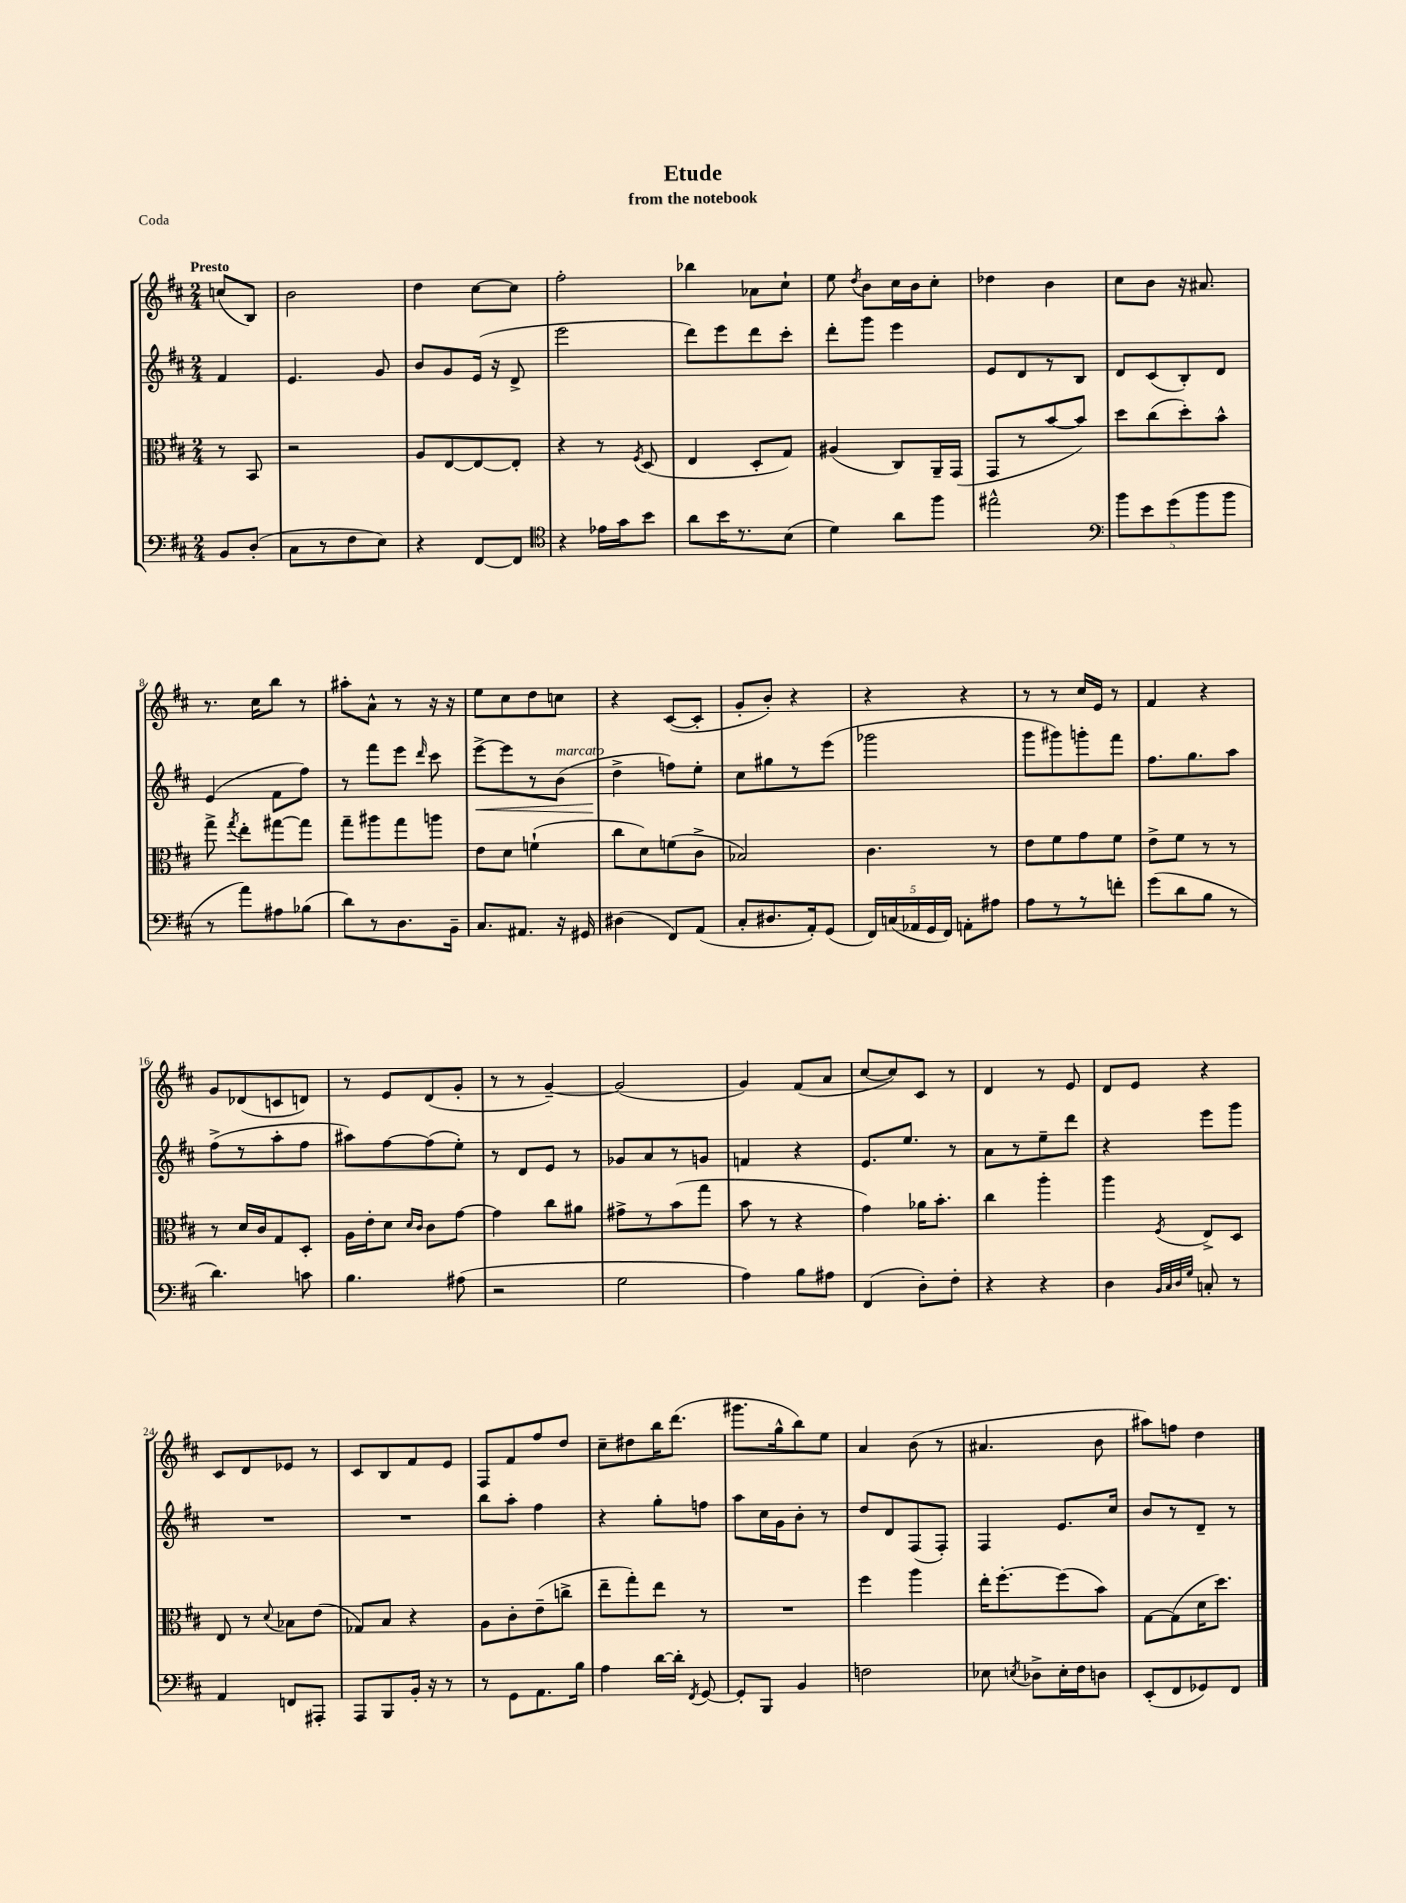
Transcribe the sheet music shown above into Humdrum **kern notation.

**kern	**kern	**kern	**kern
*staff4	*staff3	*staff2	*staff1
*clefF4	*clefC3	*clefG2	*clefG2
*k[f#c#]	*k[f#c#]	*k[f#c#]	*k[f#c#]
*M2/4	*M2/4	*M2/4	*M2/4
8BB	8r	4f#	(8cc
(8D'	8BB	.	8B)
=	=	=	=
8C#	2r	4.e	2b
8r	.	.	.
8F#	.	.	.
8E)	.	8g	.
=	=	=	=
4r	8A	8b	4dd
.	[8E	8g	.
[8FF#	8E_	(16e	[8cc#
.	.	16r	.
8FF#]	8E']	8d^	8cc#]
=	=	=	=
*clefC4	*	*	*
4r	4r	2eee	2ff#'
16e-	8r	.	.
16g	.	.	.
.	8qF#	.	.
8b	(8D	.	.
=	=	=	=
8a	4E	8ddd)	4bb-
16b	.	8eee	.
8.r	.	.	.
.	8D'	8ddd	8a-
(8B	8G)	8ccc#'	8cc#`
=	=	=	=
4d)	(4A#	8ddd'	8ee
.	.	.	8qdd
.	.	8ggg	8b
8a	8C#)	4eee	16cc#
.	.	.	16b
8ff#	16AA~	.	8cc#'
.	(16GG	.	.
=	=	=	=
2ee#^^	8GG	8e	4dd-
.	8r	8d	.
.	[8b	8r	4b
.	8b])	8B	.
=	=	=	=
*clefF4	*	*	*
10b	8dd	8d	8cc#
10e	.	.	.
.	(8cc#	(8c#	8b
(10g	.	.	.
.	8dd')	8B')	16r
10b	.	.	.
.	.	.	8.a#
.	8b^^	8d	.
10b	.	.	.
=	=	=	=
8r	8gg^	(4e	8.r
.	8qgg	.	.
8a)	8ee'	.	.
.	.	.	16cc#
8A#	[8gg#	8f#	8bb
(8B-	8gg#]	8ff#)	8r
=	=	=	=
8d)	8gg~	8r	8aa#'
8r	8aa#	8fff#	8a^^
8.D	8gg	8eee	8r
.	.	16qqddd	.
.	8aa	8ccc#	16r
16BB~	.	.	16r
=	=	=	=
8.C#	8e	[8eee^	8ee
.	8d	8eee]	8cc#
8.AA#	.	.	.
.	(4f`	8r	8dd
16r	.	(8b	8cc
16GG#	.	.	.
=	=	=	=
(4D#	8cc#	4dd^	4r
.	8d)	.	.
8FF#)	(8f	8ff)	([8c#
(8AA	8c#^	8ee'	8c#']
=	=	=	=
8C#'	2B-)	8cc#	8g'
8.D#	.	8gg#	8b')
.	.	8r	4r
16AA')	.	.	.
(8GG	.	(8eee	.
=	=	=	=
20FF#)	4.c#	2ggg-	4r
(20C	.	.	.
20AA-	.	.	.
20GG	.	.	.
20FF#)	.	.	.
8AA'	.	.	4r
8A#	8r	.	.
=	=	=	=
8A	8e	8ggg	8r
8r	8f#	8ggg#)	8r
8r	8g	8ggg'	16cc#
.	.	.	16e
8f'	8f#	8fff#	8r
=	=	=	=
(8g	8e^	8.ff#	4f#
8d	8f#	.	.
.	.	8.gg	.
8B	8r	.	4r
8r	8r	8aa	.
=	=	=	=
4.d)	8r	(8ff#^	8g
.	16d	8r	(8d-
.	16c#	.	.
.	8G	8aa'	8c
8c	8D'	8ff#	8d)
=	=	=	=
4.B	16A	8aa#)	8r
.	16e'	.	.
.	8d	[8ff#	8e
.	16qqd	.	.
.	16qqc#	.	.
.	8c#	(8ff#]	(8d
(8A#	[8g	8ee')	8g'
=	=	=	=
2r	4g]	8r	8r
.	.	8d	8r
.	8cc#	8e	[4g~)
.	8a#	8r	.
=	=	=	=
2G	8g#^	8g-	(2g]
.	8r	8a	.
.	(8b	8r	.
.	8gg	8g	.
=	=	=	=
4A)	8b	4f	4g)
.	8r	.	.
8B	4r	4r	(8f#
8A#	.	.	8a
=	=	=	=
(4FF#	4g)	8.e	[8cc#
.	.	.	8cc#])
.	.	8.ee	.
8D')	16a-	.	8c#
.	8.b'	.	.
8F#'	.	8r	8r
=	=	=	=
4r	4cc#	8a	4d
.	.	8r	.
4r	4aa'	8ee~	8r
.	.	8ddd	8e
=	=	=	=
4D	4aa	4r	8d
.	.	.	8e
32qqBB	.	.	.
32qqC#	.	.	.
32qqD	.	.	.
32qqG	8qF#	.	.
8C'	8E^	8eee	4r
8r	8D	8ggg	.
=	=	=	=
4AA	8E	2r	8c#
.	8r	.	8d
.	8qqd	.	.
8FF	8B-	.	8e-
8AAA#'	(8e	.	8r
=	=	=	=
8AAA	8G-)	2r	8c#
8BBB	8B	.	8B
16BB'	4r	.	8f#
16r	.	.	.
8r	.	.	8e
=	=	=	=
8r	8A	8bb	8F#
8GG	8c#'	8aa'	8f#
8.AA	(8e~	4ff#	8ff#
.	8cc^	.	8dd
16B	.	.	.
=	=	=	=
4A	8ee~	4r	8cc#~
.	8gg')	.	8dd#
[16d	8ee	8gg'	16bb
16d']	.	.	(8.ddd
8qFF#	.	.	.
[8GG	8r	8ff	.
=	=	=	=
8GG']	2r	8aa	8.ggg#
8BBB	.	16cc#	.
.	.	16g	16gg^^
4BB	.	8b'	8bb)
.	.	8r	8ee
=	=	=	=
2F	4ff#	8dd	4a
.	.	8d	.
.	4aa	(8F#	(8b
.	.	8F#')	8r
=	=	=	=
8E-	16ee'	4F#	4.a#
.	[8.ff#'	.	.
8qE	.	.	.
8D-^	.	.	.
16E'	(8ff#]	8.e	.
16F#	.	.	.
8D	8b)	.	8b
.	.	16cc#	.
=	=	=	=
(8EE'	[8G	8b	8aa#)
8FF#	(8G]	8r	8ff
8GG-)	16d	8d~	4dd
.	8.dd)	.	.
8FF#	.	8r	.
==	==	==	==
*-	*-	*-	*-
